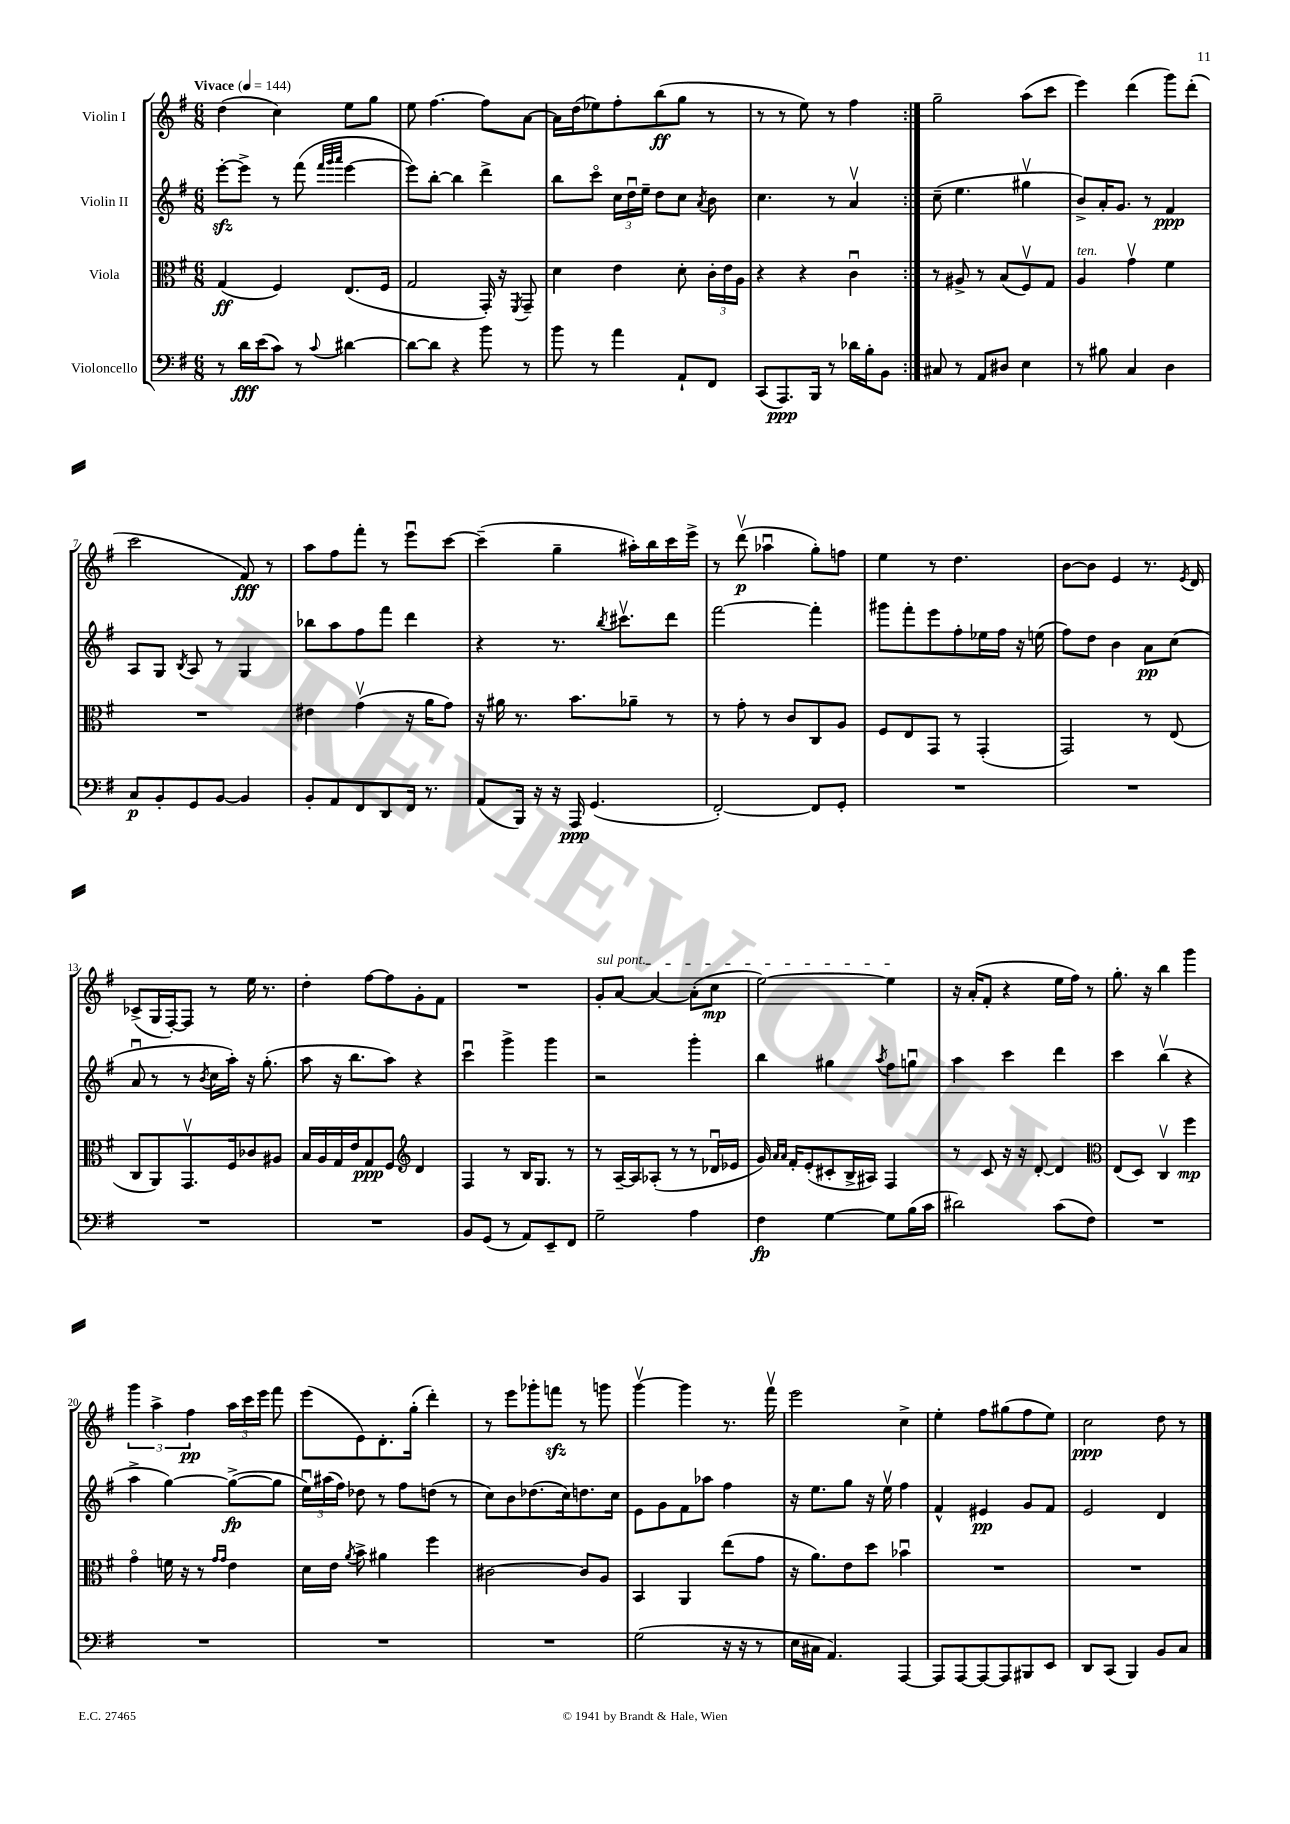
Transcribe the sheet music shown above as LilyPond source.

<<
\new StaffGroup <<
\new Staff = "s0" \with { instrumentName = "Violin I" } {
    \clef treble \key g \major \numericTimeSignature \time 6/8 \tempo "Vivace" 4 = 144
    \autoBeamOff \repeat volta 2 { d''4( c''4) e''8[ g''8] |
    e''8 fis''4.~ fis''8[ a'8]~ |
    a'16[ d''16( ees''8) fis''8-. b''8\ff( g''8] r8 |
    r8 r8 e''8) r8 fis''4 | }
    g''2-- a''8[( c'''8] |
    e'''4) d'''4( g'''8[) d'''8]-.( |
    c'''2 fis'8\fff) r8 |
    a''8[ fis''8 fis'''8]-. r8 e'''8[\downbow c'''8]~ |
    c'''4--( g''4-- ais''16[-.) b''16 c'''16 e'''16]-> |
    r8 d'''8\upbow\p( aes''4\downbow g''8[-.) f''8] |
    e''4 r8 d''4. |
    b'8[~ b'8] e'4 r8. \acciaccatura { e'8 } d'16 |
    ces'8[->( g16 fis16~-.) fis8] r8 e''16 r8. |
    d''4-. fis''8[~ fis''8 g'8-. fis'8] |
    R2. |
    \once \override TextSpanner.bound-details.left.text = \markup { \italic "sul pont." } g'8[-.\startTextSpan a'8]~ a'4~ a'8[-.( c''8]\mp |
    e''2~) e''4\stopTextSpan |
    r16 a'16[-.( fis'8]-. r4 e''16[ fis''16]) r8 |
    g''8.-. r16 b''4 g'''4 |
    \tuplet 3/2 { g'''4 a''4-> fis''4\pp } \tuplet 3/2 { a''16[ c'''16 e'''16] } fis'''8 |
    e'''8[( e'8) d'8.-. g''16]-.( d'''4-.) |
    r8 e'''8[ ges'''8-. f'''8]\sfz r8 g'''8 |
    g'''4~\upbow g'''4 r8. fis'''16\upbow |
    e'''2 c''4-> |
    e''4-. fis''8[ gis''8( fis''8 e''8]) |
    c''2\ppp d''8 r8 \bar "|." |
}
\new Staff = "s1" \with { instrumentName = "Violin II" } {
    \clef treble \key g \major \numericTimeSignature \time 6/8
    \autoBeamOff \repeat volta 2 { e'''8[~-.\sfz e'''8]-> r8 fis'''8( \grace { fis'''32[ g'''32 a'''32] } e'''4~ |
    e'''8[) b''8]~-. b''4 d'''4-> |
    b''8[ c'''8]\flageolet \tuplet 3/2 { c''16[ d''16\downbow e''16]-- } d''8[ c''8] \acciaccatura { a'8 } b'8 |
    c''4. r8 a'4\upbow | }
    c''8--( e''4. gis''4\upbow |
    b'8[->) a'16-. g'8.] r8 fis'4\ppp |
    a8[ g8] \acciaccatura { b8 } a8 r8 g4 |
    bes''8[ a''8 fis''8 fis'''8] d'''4 |
    r4 r8. \acciaccatura { b''8 } cis'''8.[\upbow d'''8] |
    fis'''2~ fis'''4-. |
    gis'''8[ fis'''8-. e'''8 fis''8-. ees''16 fis''16] r16 e''16( |
    fis''8[) d''8] b'4 a'8[\pp c''8]( |
    a'8\downbow r8 r8 \acciaccatura { b'8 } c''16[ a''16]-.) r16 g''8.-.( |
    a''8 r16 b''8.[ a''8]) r4 |
    c'''4\downbow g'''4-> g'''4 |
    r2 g'''4-. |
    b''4 gis''4 \acciaccatura { a''8 } fis''8[ g''8]\downbow |
    a''4 c'''4 d'''4 |
    c'''4 b''4\upbow( r4 |
    a''4-> g''4~) g''8[~->\fp( g''8] |
    \tuplet 3/2 { e''16[\downbow) ais''16( fis''16]) } des''8 r8 fis''8[ d''8]( r8 |
    c''8[) b'8 des''8.( c''16) d''8. c''16] |
    e'8[ g'8 fis'8 aes''8] fis''4 |
    r16 e''8.[ g''8] r16 e''16\upbow fis''4 |
    fis'4-^ eis'4\pp g'8[ fis'8] |
    e'2 d'4 \bar "|." |
}
\new Staff = "s2" \with { instrumentName = "Viola" } {
    \clef alto \key g \major \numericTimeSignature \time 6/8
    \autoBeamOff \repeat volta 2 { g4\ff( fis4) e8.[( fis16] |
    g2 g,16-.) r16 \acciaccatura { fis,8 } g,8-- |
    d'4 e'4 d'8-. \tuplet 3/2 { c'16[-. e'16 a16] } |
    r4 r4 c'4\downbow | }
    r8 ais8-> r8 b8[( fis8\upbow) g8] |
    a4^\markup { \italic "ten." } g'4\upbow fis'4 |
    R2. |
    eis'4 g'4\upbow( r16 a'16[ g'8]) |
    r16 ais'16 r8. b'8.[ aes'8]-- r8 |
    r8 g'8-. r8 c'8[ c8 a8] |
    fis8[ e8 g,8] r8 g,4-.( |
    g,2) r8 e8( |
    c8[ a,8) g,8.\upbow fis16 ces'8 ais8] |
    b16[ a16 g16 e'16 g8\ppp fis8] \clef treble d'4 |
    fis4 r8 b16[ g8.] r8 |
    r8 a16[~-- a16 aes8]-.( r8 r8 des'16[\downbow ees'16] |
    g'16) \grace { a'16[ a'16] } fis'16[-. e'8-.( cis'8-. b16-> ais16]) fis4 |
    r8 c'8 r16 r16 d'8~-. d'4 |
    \clef alto e8[( d8]) c4\upbow fis''4\mp |
    g'4\flageolet f'16 r16 r8 \grace { g'16[ g'16] } e'4 |
    d'16[ e'16] \acciaccatura { a'8 } b'8-> ais'4 fis''4 |
    cis'2~ cis'8[ a8] |
    b,4 a,4 e''8[( g'8] |
    r16 a'8.[) e'8 d''8] bes'4\downbow |
    R2. |
    R2. \bar "|." |
}
\new Staff = "s3" \with { instrumentName = "Violoncello" } {
    \clef bass \key g \major \numericTimeSignature \time 6/8
    \autoBeamOff \repeat volta 2 { r8 d'16[\fff e'16( c'8]) r8 \appoggiatura { c'8 } dis'4~ |
    dis'8[~ dis'8] r4 b'8 r8 |
    b'8 r8 a'4 a,8[-! fis,8] |
    c,8[( a,,8.\ppp) b,,16] r8 des'16[ b16-. b,8] | }
    cis8 r8 a,8[ dis8] e4 |
    r8 bis8 c4 d4 |
    c8[\p b,8-. g,8 b,8]~ b,4 |
    b,8[-. a,8 fis,8 d,8 fis,16] r8. |
    a,8[( b,,16]) r16 r16 a,,16\ppp g,4.( |
    fis,2~-.) fis,8[ g,8]-. |
    R2. |
    R2. |
    R2. |
    R2. |
    b,8[ g,8]( r8 a,8[) e,8-- fis,8] |
    g2-- a4 |
    fis4\fp g4~ g8[ b16( c'16] |
    dis'2) c'8[( fis8]) |
    R2. |
    R2. |
    R2. |
    R2. |
    g2( r16 r16 r8 |
    e16[ cis16] a,4.) a,,4~ |
    a,,8[ a,,8~ a,,8~ a,,8 bis,,8 e,8] |
    d,8[ c,8]( b,,4) b,8[ c8] \bar "|." |
}
>>
>>
